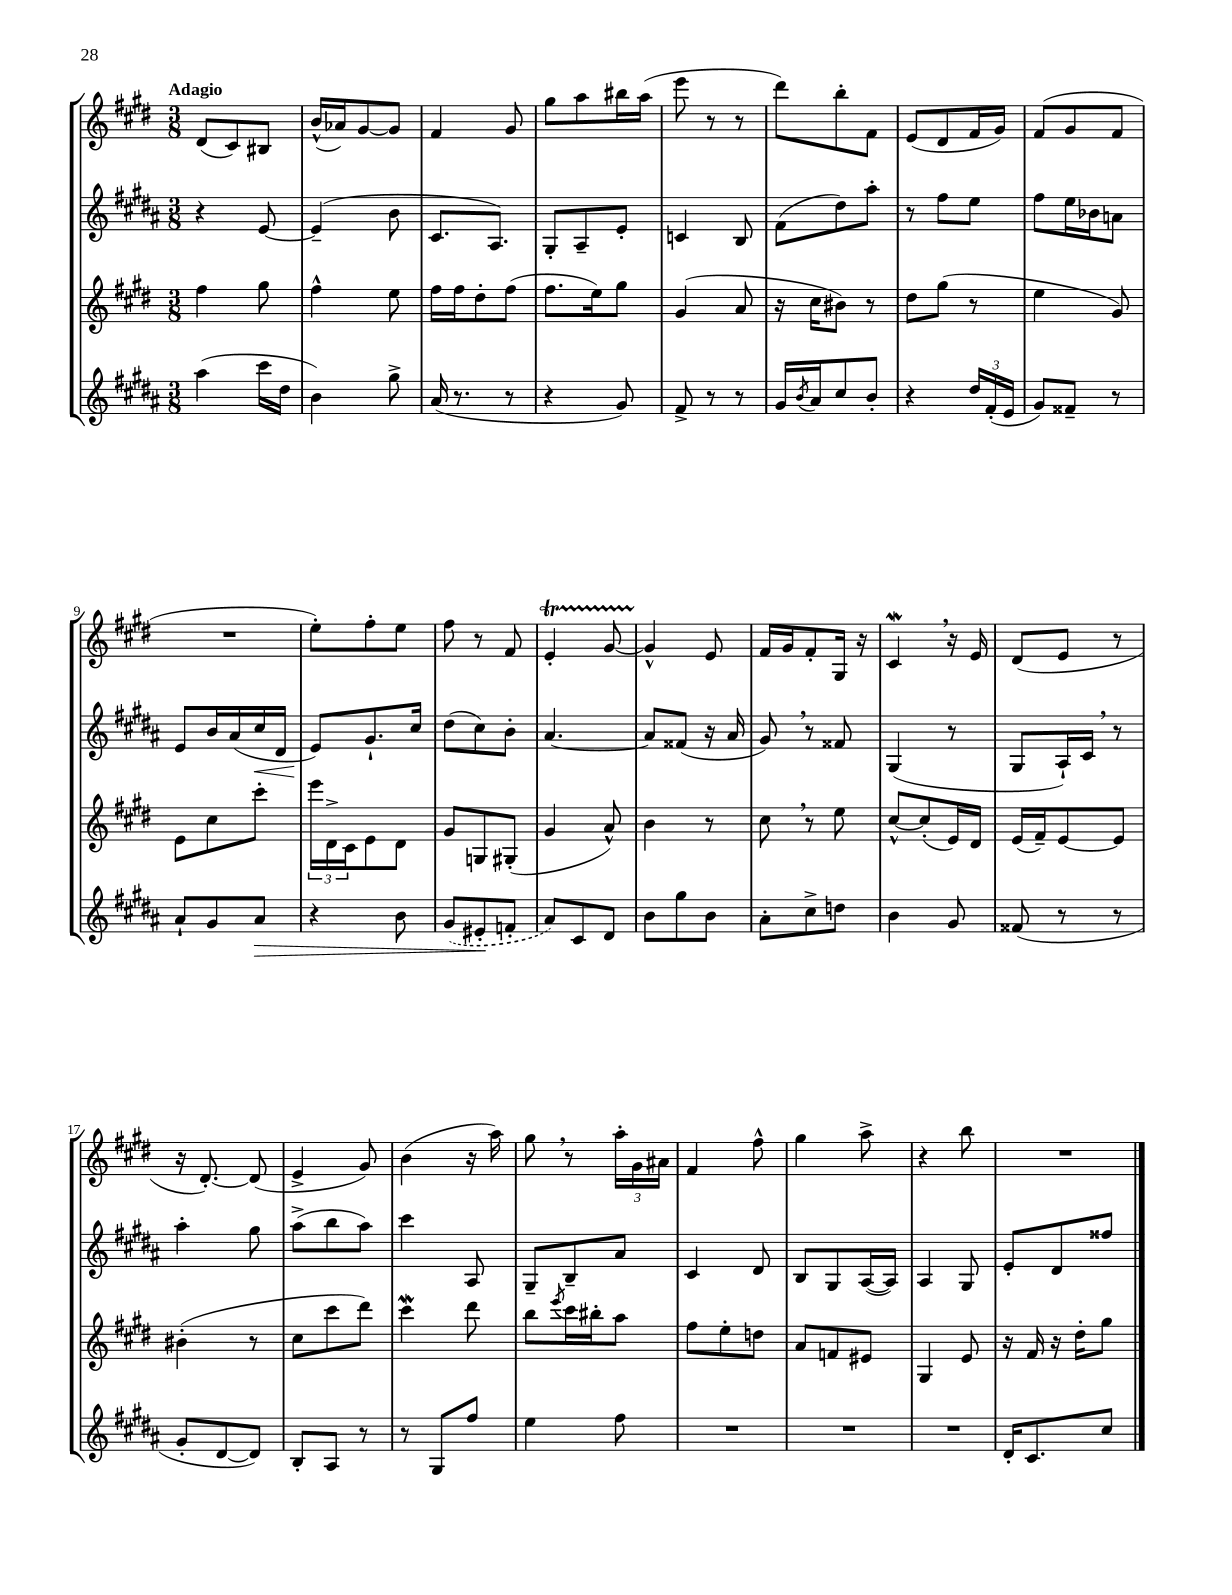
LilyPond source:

<<
\new StaffGroup <<
\new Staff = "s0" {
    \clef treble \key e \major \numericTimeSignature \time 3/8 \tempo "Adagio"
    dis'8( cis'8) bis8 |
    b'16-^( aes'16) gis'8~ gis'8 |
    fis'4 gis'8 |
    gis''8 a''8 bis''16 a''16( |
    e'''8 r8 r8 |
    dis'''8) b''8-. fis'8 |
    e'8( dis'8 fis'16 gis'16) |
    fis'8( gis'8 fis'8 |
    R4. |
    e''8-.) fis''8-. e''8 |
    fis''8 r8 fis'8 |
    e'4-.\startTrillSpan gis'8~ |
    gis'4-^\stopTrillSpan e'8 |
    fis'16 gis'16 fis'8-. gis16 r16 |
    cis'4\mordent \breathe r16 e'16 |
    dis'8( e'8 r8 |
    r16 dis'8.~-.) dis'8( |
    e'4-> gis'8) |
    b'4( r16 a''16) |
    gis''8 \breathe r8 \tuplet 3/2 { a''16-. gis'16 ais'16 } |
    fis'4 fis''8-^ |
    gis''4 a''8-> |
    r4 b''8 |
    R4. \bar "|." |
}
\new Staff = "s1" {
    \clef treble \key b \major \numericTimeSignature \time 3/8
    r4 e'8~ |
    e'4--( b'8 |
    cis'8. ais8.) |
    gis8-. ais8-- e'8-. |
    c'4 b8 |
    fis'8( dis''8) ais''8-. |
    r8 fis''8 e''8 |
    fis''8 e''16 bes'16 a'8 |
    e'8 b'16 ais'16( cis''16\< dis'16 |
    e'8\!) gis'8.-! cis''16 |
    dis''8( cis''8) b'8-. |
    ais'4.~ |
    ais'8 fisis'8( r16 ais'16 |
    gis'8) \breathe r8 fisis'8 |
    gis4( r8 |
    gis8 ais16-!) cis'16 \breathe r8 |
    ais''4-. gis''8 |
    ais''8->( b''8 ais''8) |
    cis'''4 ais8 |
    gis8-- b8-- ais'8 |
    cis'4 dis'8 |
    b8 gis8 ais16~( ais16) |
    ais4 gis8 |
    e'8-. dis'8 fisis''8 \bar "|." |
}
\new Staff = "s2" {
    \clef treble \key e \major \numericTimeSignature \time 3/8
    fis''4 gis''8 |
    fis''4-^ e''8 |
    fis''16 fis''16 dis''8-. fis''8( |
    fis''8. e''16) gis''8 |
    gis'4( a'8 |
    r16 cis''16 bis'8) r8 |
    dis''8 gis''8( r8 |
    e''4 gis'8) |
    e'8 cis''8 cis'''8-. |
    \tuplet 3/2 { e'''16 dis'16-> cis'16 } e'8 dis'8 |
    gis'8 g8 gis8-.( |
    gis'4 a'8-^) |
    b'4 r8 |
    cis''8 \breathe r8 e''8 |
    cis''8~-^ cis''8-.( e'16) dis'16 |
    e'16( fis'16--) e'8~ e'8 |
    bis'4-.( r8 |
    cis''8 cis'''8 dis'''8) |
    cis'''4\mordent dis'''8 |
    b''8 \acciaccatura { e'''8 } cis'''16 bis''16-. a''8 |
    fis''8 e''8-. d''8 |
    a'8 f'8 eis'8 |
    gis4 e'8 |
    r16 fis'16 r16 dis''16-. gis''8 \bar "|." |
}
\new Staff = "s3" {
    \clef treble \key b \major \numericTimeSignature \time 3/8
    ais''4( cis'''16 dis''16 |
    b'4) gis''8-> |
    ais'16( r8. r8 |
    r4 gis'8) |
    fis'8-> r8 r8 |
    gis'16 \acciaccatura { b'8 } ais'16 cis''8 b'8-. |
    r4 \tuplet 3/2 { dis''16 fis'16-.( e'16 } |
    gis'8) fisis'8-- r8 |
    ais'8-! gis'8 ais'8\> |
    r4 b'8 |
    \once \slurDashed gis'8( eis'8-.\! f'8-. |
    ais'8) cis'8 dis'8 |
    b'8 gis''8 b'8 |
    ais'8-. cis''8-> d''8 |
    b'4 gis'8 |
    fisis'8( r8 r8 |
    gis'8-. dis'8~ dis'8) |
    b8-. ais8 r8 |
    r8 gis8 fis''8 |
    e''4 fis''8 |
    R4. |
    R4. |
    R4. |
    dis'16-. cis'8. cis''8 \bar "|." |
}
>>
>>
